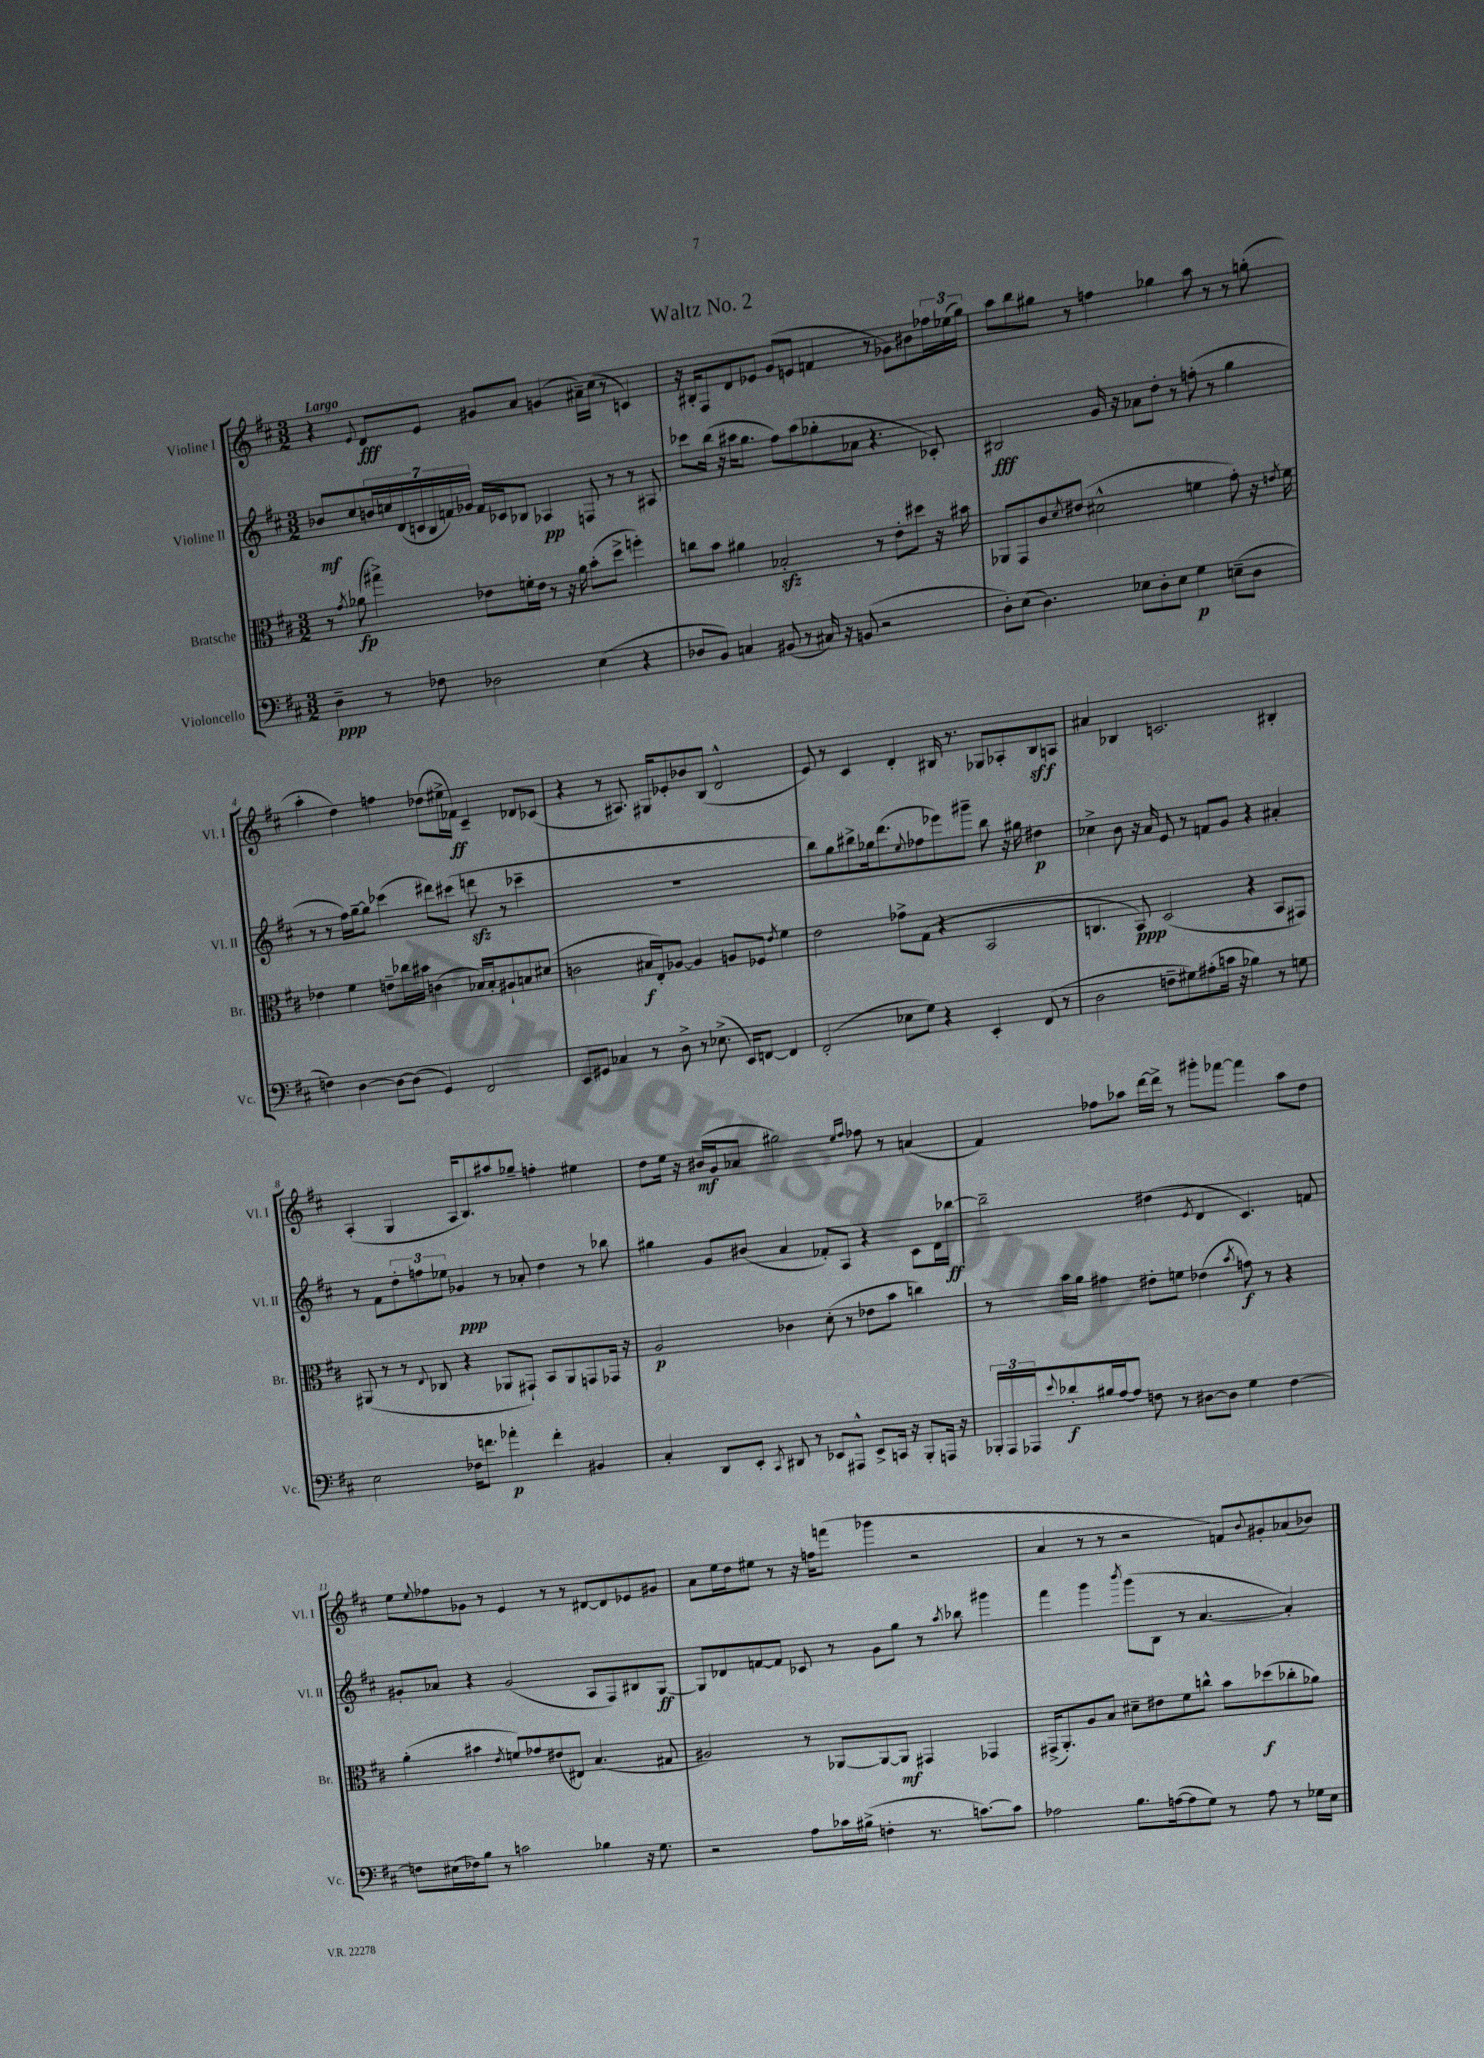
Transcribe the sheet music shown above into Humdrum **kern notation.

**kern	**dynam	**kern	**dynam	**kern	**dynam	**kern	**dynam
*part4	*part4	*part3	*part3	*part2	*part2	*part1	*part1
*staff4	*staff4	*staff3	*staff3	*staff2	*staff2	*staff1	*staff1
*I"Violoncello	*	*I"Bratsche	*	*I"Violine II	*	*I"Violine I	*
*I'Vc.	*	*I'Br.	*	*I'Vl. II	*	*I'Vl. I	*
*clefF4	*	*clefC3	*	*clefG2	*	*clefG2	*
*k[f#c#]	*	*k[f#c#]	*	*k[f#c#]	*	*k[f#c#]	*
*M3/2	*	*M3/2	*	*M3/2	*	*M3/2	*
=1	=1	=1	=1	=1	=1	=1	=1
!	!	!	!	!	!	!LO:TX:a:B:t=Largo	!
4D~\	ppp	8r	.	8b-X/L	mf	4r	.
.	.	8qg/	.	.	.	.	.
.	.	(8a-X\	fp	8cc#/	.	.	.
.	.	.	.	.	.	8qqe/	.
8r	.	4gg#X^\)	.	28bn/L	.	8d/L	fff
.	.	.	.	28ccn/	.	.	.
.	.	.	.	(28d/	.	.	.
.	.	.	.	28cn/	.	.	.
8F-X\	.	.	.	.	.	8e/J	.
.	.	.	.	28B/	.	.	.
.	.	.	.	28fn/)	.	.	.
.	.	.	.	28g-X/JJ	.	.	.
2D-X\	.	8e-X\L	.	16f/LL	.	8g#X/L	.
.	.	.	.	16c-X/J	.	.	.
.	.	16fn'\L	.	8B-X/J	.	8a/J	.
.	.	16e-\JJ	.	.	.	.	.
.	.	8r	.	4A-X/	pp	(4gn/	.
.	.	16r	.	.	.	.	.
.	.	16a-\	.	.	.	.	.
(4E\	.	(8b'\L	.	8Fn/	.	16a#X~\LL)	.
.	.	.	.	.	.	(16cc#\JJ	.
.	.	8dd^\J	.	8r	.	8r	.
4r	.	4ffn'\)	.	8r	.	4cn/)	.
.	.	.	.	8A#X/	.	.	.
=2	=2	=2	=2	=2	=2	=2	=2
8D-X/L	.	8ccn\L	.	8ccc-X\L	.	16r	.
.	.	.	.	.	.	16B#X'/KL	.
8BB/J)	.	8b\J	.	(16bb\Jk	.	8F#/	.
.	.	.	.	16r	.	.	.
4Cn/	.	4a#X\	.	16aa#X\KL	.	8d/	.
.	.	.	.	8.gg\J	.	.	.
.	.	.	.	.	.	8e-X/J	.
(8BB#X/	.	2B-Xzz'/	.	8ff#\L)	.	(8g/L	.
8r	.	.	.	(8aa#\	.	8en/J	.
16C#X/)	.	.	.	8gg-X'\	.	4fn/	.
16r	.	.	.	.	.	.	.
(8BBn/	.	.	.	8a-X\J	.	.	.
2r	.	8r	.	4.r	.	8r	.
.	.	8e'\L	.	.	.	8g-X\L)	.
.	.	8dd#X\J	.	.	.	8b#X\	.
.	.	16r	.	8c-X'/)	.	24ff-X\L	.
.	.	.	.	.	.	(24ee-X\	.
.	.	16b#X\	.	.	.	.	.
.	.	.	.	.	.	24gg\JJ)	.
=3	=3	=3	=3	=3	=3	=3	=3
8D'\L)	.	8AA-X/L	.	2B#X/	fff	8aa\L	.
(8E\J	.	8GG/	.	.	.	8bb\	.
4.D\)	.	8c#/	.	.	.	8gg#X\J	.
.	.	8qd/	.	.	.	.	.
.	.	(8e#X/J	.	.	.	8r	.
.	.	2d#X^^\	.	16g/	.	4ffn\	.
.	.	.	.	16r	.	.	.
8E-X\L	.	.	.	8a-X\L	.	.	.
8D'\	.	.	.	8dd'\J	.	4gg-X\	.
8E-\J	.	.	.	8r	.	.	.
4G\	p	4fn\	.	(8ffn'\	.	8aa\	.
.	.	.	.	8r	.	8r	.
(8En~\L	.	8g'\)	.	4gg\	.	8r	.
8D\J	.	16r	.	.	.	(8ggn'\	.
.	.	8qen/	.	.	.	.	.
.	.	16f\	.	.	.	.	.
!!LO:LB:g=z
=4	=4	=4	=4	=4	=4	=4	=4
4Fn\)	.	4e-X\	.	8r	.	4aa'\	.
.	.	.	.	8r	.	.	.
[4D\	.	4f#\	.	16ff#\LL)	.	4dd\)	.
.	.	.	.	[16gg~\J	.	.	.
.	.	.	.	8gg\J]	.	.	.
8D\L_	.	8en~\L	.	(4ccc-X\	.	4ffn\	.
(8D\J]	.	16cc-X\L	.	.	.	.	.
.	.	16b#X\JJ	.	.	.	.	.
4GG/)	.	(4cn\	.	8ddd#X\L)	.	(8dd-X\L	.
.	.	.	.	(8ccc#X\J	.	16ee#X^\L	.
.	.	.	.	.	.	16f-X\JJ)	ff
2FF#/	.	16B-X/LL)	.	8dddnzz\	.	4c#~/	.
.	.	16B-'/J	.	.	.	.	.
.	.	8A#X`/	.	8r	.	.	.
.	.	8Bn/	.	4ccc-X~\	.	8d-X/L	.
.	.	(8d#X/J	.	.	.	(8c-X/J	.
=5	=5	=5	=5	=5	=5	=5	=5
8EE/L	.	2cn\	.	1.r	.	4r	.
8GG#X/J	.	.	.	.	.	.	.
4C-X/	.	.	.	.	.	8r	.
.	.	.	.	.	.	8.A#X/)	.
8r	.	16B#X/LL	f	.	.	.	.
.	.	16E'/J)	.	.	.	16G#X/KL	.
8D^\	.	[8A-X/J	.	.	.	8e-X'/	.
8r	.	4A-/]	.	.	.	8b-X/	.
(8.E-X^\	.	.	.	.	.	(8B/J	.
.	.	8An/L	.	.	.	2d^^/	.
16EE/KL)	.	.	.	.	.	.	.
[8FFn/J	.	8F-X/J	.	.	.	.	.
.	.	8qe/	.	.	.	.	.
4FF/]	.	4f#\	.	.	.	.	.
=6	=6	=6	=6	=6	=6	=6	=6
(2FF#'/	.	2e\	.	8bb\L)	.	8e/)	.
.	.	.	.	8gg\	.	8r	.
.	.	.	.	8bb#X^\	.	4c#/	.
.	.	.	.	16gg-X\k	.	.	.
.	.	.	.	(8.ddd\	.	.	.
8E-X\L	.	8g-X^\L	.	.	.	4d'/	.
.	.	.	.	8qqee/	.	.	.
8G\J)	.	(8G\J	.	8ff-X\	.	.	.
4r	.	4r	.	8eee-X\)	.	16B#X/	.
.	.	.	.	.	.	8.r	.
.	.	.	.	8ggg#X~\J	.	.	.
4EE'/	.	2BB/	.	8bb#\	.	8G-X/L	.
.	.	.	.	16r	.	8A-X'/	.
.	.	.	.	16gg#X\	.	.	.
(8FF#/	.	.	.	4dd#X\	p	8B#/	sff
8r	.	.	.	.	.	8An/J	.
=7	=7	=7	=7	=7	=7	=7	=7
2D\	.	4.Cn/	.	4cc-X^\	.	4a#X/	.
.	.	.	.	8b\	.	4B-X/	.
.	.	8BB/)	ppp	16r	.	.	.
.	.	.	.	16a/	.	.	.
8Fn~\L	.	(2D/	.	8e/	.	2.cn/	.
8G#X\)	.	.	.	8r	.	.	.
(8A#X'\	.	.	.	8fn/L	.	.	.
16cn\Jk	.	.	.	8g/J	.	.	.
16r	.	.	.	.	.	.	.
4B-X\)	.	4r	.	4r	.	.	.
8r	.	8BB/L	.	4a#X'/	.	4B#X'/	.
8Gn\	.	8GG#X/J)	.	.	.	.	.
!!LO:LB:g=z
=8	=8	=8	=8	=8	=8	=8	=8
2E\	.	(8AA#X/	.	8r	.	(4A'/	.
.	.	8r	.	8f#\L	.	.	.
.	.	8r	.	12dd'\	.	4G/	.
.	.	.	.	12ffn\	.	.	.
.	.	8qqE/	.	.	.	.	.
.	.	8C-X/	.	.	.	.	.
.	.	.	.	12ee-X\J	.	.	.
16F-X\KL	.	4r	.	4g-X/	ppp	16A/KL	.
8.fn\J	.	.	.	.	.	8.B/)	.
4a-X'\	p	8AA-X/L	.	8r	.	8aa#X/	.
.	.	8GG#X`/J)	.	8a-X'/	.	8gg-X~/J	.
4f'\	.	8BB/L	.	4dd\	.	4ffn'\	.
.	.	8AA-/	.	.	.	.	.
4BB#X/	.	8GGn/	.	8r	.	4ee#X\	.
.	.	16GG-X/Jk	.	8bb-X\	.	.	.
.	.	16r	.	.	.	.	.
=9	=9	=9	=9	=9	=9	=9	=9
4C#'/	.	2A/	p	4gg#X\	.	8dd\L	.
.	.	.	.	.	.	16ee\Jk	.
.	.	.	.	.	.	16r	.
8DD/L	.	.	.	8g/L	.	(16b#X/LL	mf
.	.	.	.	.	.	16g/J	.
8EE'/J	.	.	.	(8b#X/J	.	8a-X/J	.
8qCC#/	.	.	.	.	.	.	.
8DD#X/	.	4c-X\	.	4a/	.	2gg#X\)	.
8r	.	.	.	.	.	.	.
8EE-X/L	.	(8d'\	.	8f-X'/L)	.	.	.
8AAA#X^^/J	.	8r	.	8A/J	.	.	.
.	.	.	.	.	.	16qqee/LL	.
.	.	.	.	.	.	16qqff#/JJ	.
8EE-^/L	.	8e-X\L	.	4r	.	8ff-X\	.
16CCn/Jk	.	8b\J	.	.	.	8r	.
16r	.	.	.	.	.	.	.
8BBB'/L	.	4ccn\)	.	8c#\L	.	(4an/	.
16AAAn/Jk	.	.	.	16d\L	.	.	.
16r	.	.	.	[16bb-X\JJ	ff	.	.
=10	=10	=10	=10	=10	=10	=10	=10
24BBB-X'/LL	.	8r	.	2bb-~\]	.	4f#/)	.
24AAA/	.	.	.	.	.	.	.
24AAA-X/J	.	.	.	.	.	.	.
8qqe/	.	.	.	.	.	.	.
8d-X'/	f	16b\LL	.	.	.	.	.
.	.	16a\JJ	.	.	.	.	.
16B#X/L	.	4g#X\	.	.	.	8ff-X\L	.
[16A/J	.	.	.	.	.	.	.
8A/J]	.	.	.	.	.	8aa-X\J	.
8Fn\	.	8e#X'\L	.	(4dd#X\	.	[16ddd\LL	.
.	.	.	.	.	.	16ddd^\JJ]	.
8r	.	8fn\J	.	.	.	8r	.
.	.	.	.	8qe/	.	.	.
[8D#X\L	.	(4e-X\	.	4d/	.	8ggg#X'\L	.
8D#\J]	.	.	.	.	.	[8fff-X\J	.
.	.	8qb/	.	.	.	.	.
4G\	.	8gn\)	f	4.c#/)	.	4fff-\]	.
.	.	8r	.	.	.	.	.
[4F\	.	4r	.	.	.	8aa-\L	.
.	.	.	.	8fn/	.	8dd\J	.
!!LO:LB:g=z
=11	=11	=11	=11	=11	=11	=11	=11
8Fn\L]	.	(4a'\	.	8g#X'/L	.	8ee\L	.
.	.	.	.	.	.	8qqee/	.
(16E#X\L	.	.	.	8a-X/J	.	8ff-X\	.
16F-X\J)	.	.	.	.	.	.	.
8B\J	.	4b#X\	.	4r	.	8g-X\J	.
8r	.	.	.	.	.	8r	.
.	.	8qe/	.	.	.	.	.
2cn\	.	8fn/L)	.	(2g#/	.	4e/	.
.	.	8g-X/	.	.	.	.	.
.	.	(8e#X/	.	.	.	8r	.
.	.	8E#X/J)	.	.	.	8r	.
4B-X\	.	(4.B/	.	8A/L	.	[8d#X/L	.
.	.	.	.	8F#/)	.	8d#/]	.
16r	.	.	.	8B#X/	.	8e-X/	.
8.G\	.	.	.	.	.	.	.
.	.	8G#X/	.	[8G/J	ff	8g#X/J	.
=12	=12	=12	=12	=12	=12	=12	=12
2r	.	2A#X/)	.	8G/L]	.	8a\L	.
.	.	.	.	8d-X/	.	16ee\L	.
.	.	.	.	.	.	16dd\J	.
.	.	.	.	[8fn/	.	8ee#X\J	.
.	.	.	.	8f/J]	.	8r	.
8A\L	.	8r	.	8c-X/	.	16r	.
.	.	.	.	.	.	16ffn\KL	.
16c-X\L	.	[8AA-X/L	.	8r	.	(8fffn\J	.
(16B#X^\JJ	.	.	.	.	.	.	.
4Fn'\	.	8AA-/_	.	8g\L	.	4ggg-X\	.
.	.	8AA-/J]	mf	8gg\J	.	.	.
8.r	.	4GG#X/	.	8r	.	2r	.
.	.	.	.	8qaa/	.	.	.
.	.	.	.	8bb-X\	.	.	.
[8.cn\L)	.	.	.	.	.	.	.
.	.	4GG-X/	.	4ggg#X\	.	.	.
8c\J]	.	.	.	.	.	.	.
=13	=13	=13	=13	=13	=13	=13	=13
2A-X\	.	(16GG#X^/KL	.	4fff#\	.	4a/	.
.	.	8.AA'/)	.	.	.	.	.
.	.	8A/	.	4ggg\	.	8r	.
.	.	8B/J	.	.	.	8r	.
.	.	.	.	8qbbb/	.	.	.
8.B\L	.	8d#X~\L	.	(8ggg\L	.	2r	.
.	.	8e#X\	.	8B\J	.	.	.
([16An\k	.	.	.	.	.	.	.
8A\]	.	8f#\	.	8r	.	.	.
8G\J)	.	8ccn^^\J	.	[4.a/	.	.	.
8r	.	8b\L	.	.	.	8fn/L)	.
.	.	.	.	.	.	8qqb/	.
8A\	.	(8dd-X\	f	.	.	8g#X'/	.
8r	.	8cc-X'\	.	4a'/])	.	(8a-X/	.
16G-X\LL	.	8a-X\J)	.	.	.	8b-X/J)	.
16E\JJ	.	.	.	.	.	.	.
==	==	==	==	==	==	==	==
*-	*-	*-	*-	*-	*-	*-	*-
